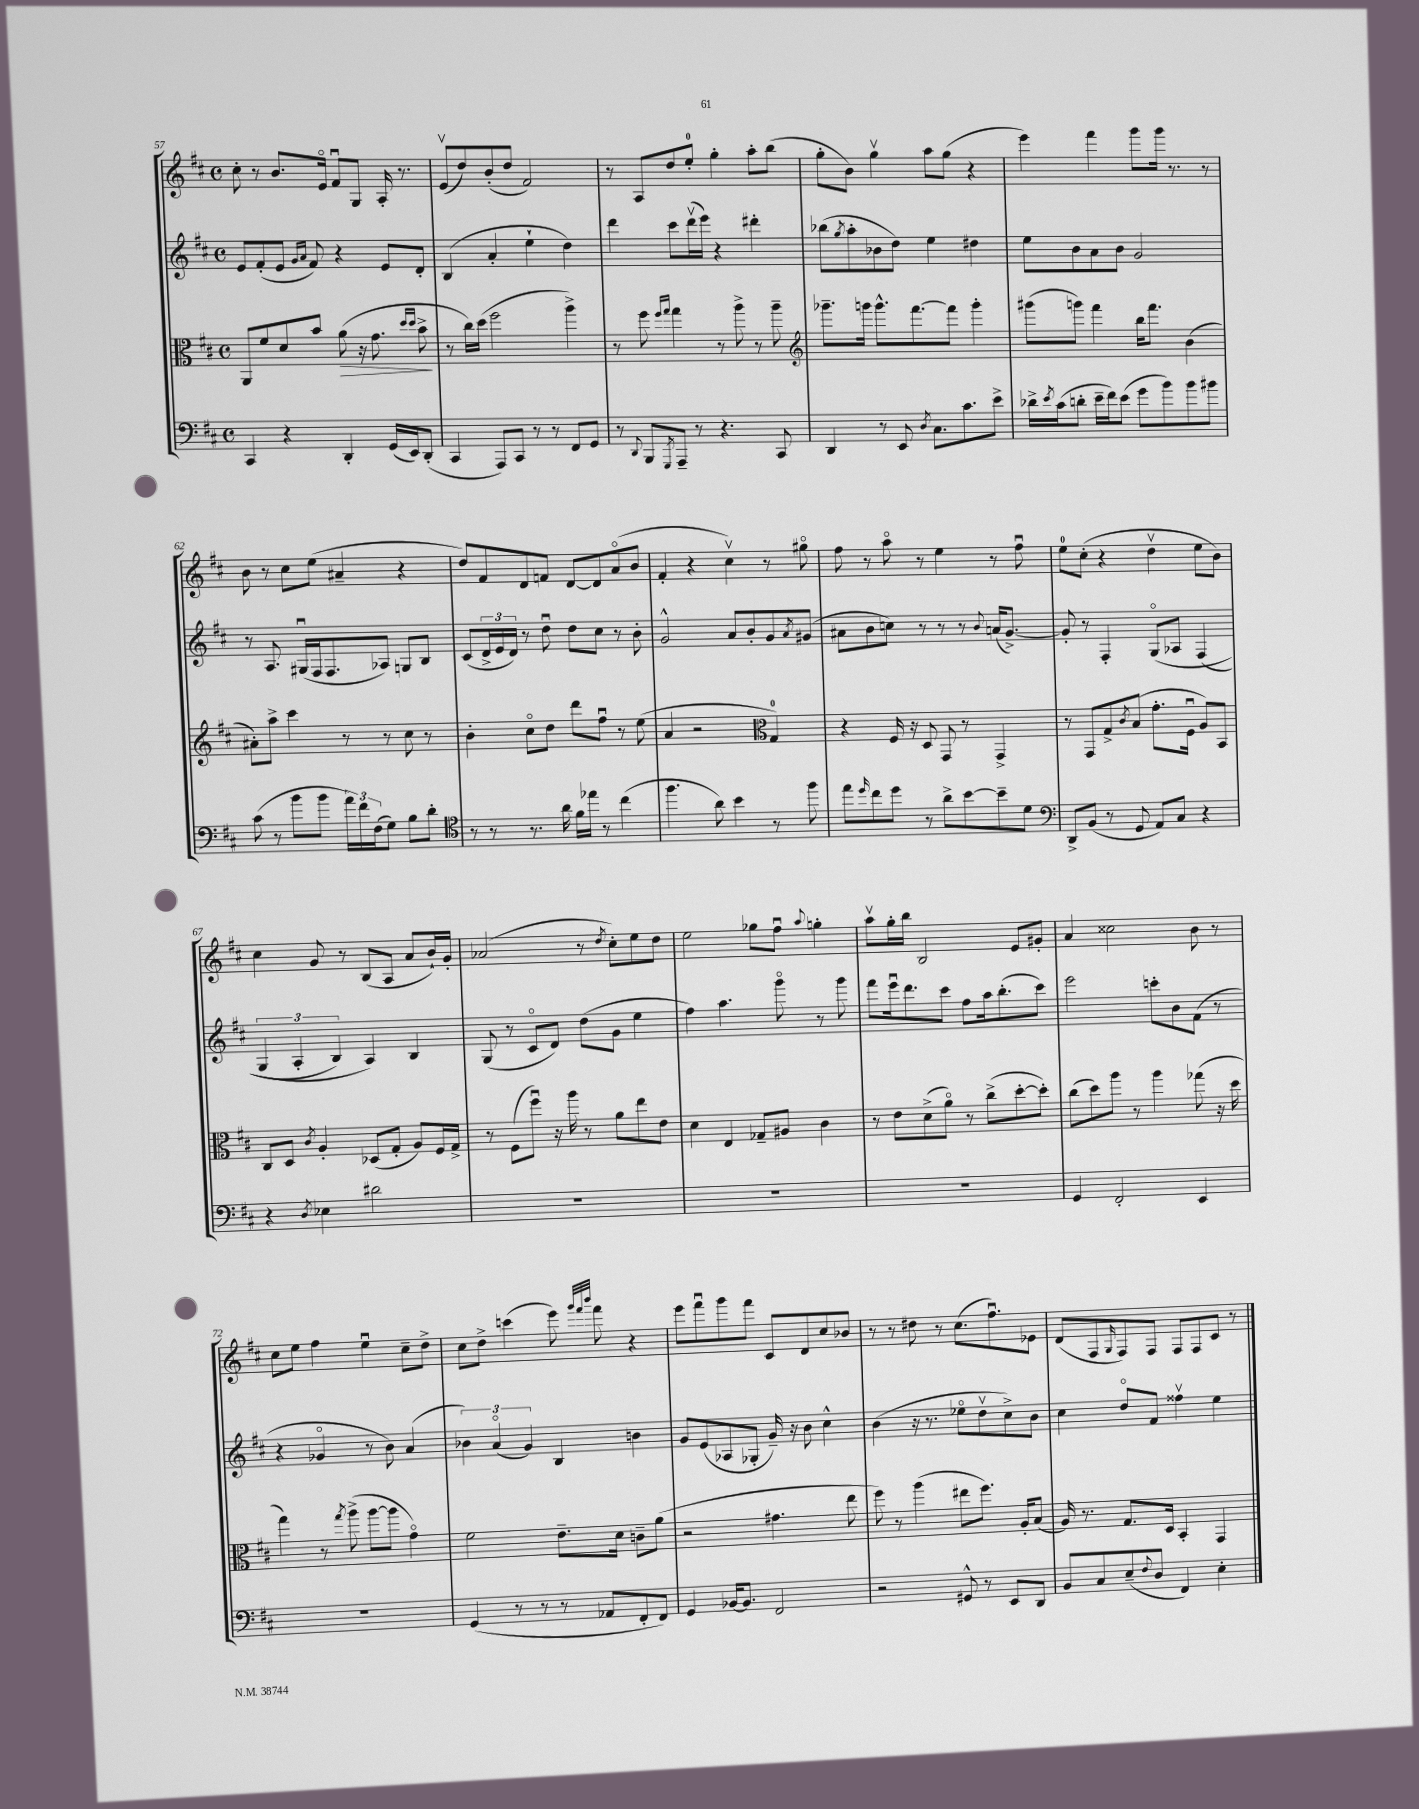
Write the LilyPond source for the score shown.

<<
\new StaffGroup <<
\new Staff = "s0" {
    \clef treble \key d \major \defaultTimeSignature \time 4/4
    cis''8-. r8 b'8. e'16\flageolet fis'8\downbow g8 a16-. r8. |
    e'8\upbow( d''8) b'8-.( d''8 fis'2) |
    r8 a8 d''8 e''8-0-. g''4-. a''8-. b''8( |
    g''8-. b'8) g''4\upbow a''8 g''8( r4 |
    e'''4) fis'''4 g'''8 g'''16 r8. r8 |
    b'8 r8 cis''8 e''8( ais'4-- r4 |
    d''8) fis'8 d'8 f'8 d'8~ d'8 a'8\flageolet( b'8 |
    fis'4-. r4 cis''4\upbow) r8 gis''8\flageolet |
    fis''8 r8 a''8\flageolet r8 e''4 r8 fis''8\downbow |
    e''8-0 cis''8-.( r4 d''4\upbow e''8 b'8) |
    cis''4 g'8 r8 b8( a8 a'8 b'16-!) g'16-. |
    aes'2( r8 \acciaccatura { d''8 } cis''8-.) e''8 d''8 |
    e''2 ges''8 fis''8\downbow \appoggiatura { a''8 } g''4-. |
    a''8\upbow g''16-. b''16 b2 e'8 gis'8-. |
    a'4 cisis''2 b'8 r8 |
    cis''8 e''8 fis''4 e''4\downbow cis''8-- d''8-> |
    cis''8 d''8-> c'''4( e'''8) \grace { g'''32 fis'''32 b'''32 } fis'''8 r4 |
    e'''8 fis'''8\downbow g'''8 fis'''8 cis'8 d'8 cis''8 bes'8 |
    r8 r8 dis''8 r8 cis''8.( fis''8.\downbow) ees'8 |
    d'8( fis8 \grace { g16 } fis8) fis8 fis8 fis8 cis'8 r8 \bar "|." |
}
\new Staff = "s1" {
    \clef treble \key d \major \defaultTimeSignature \time 4/4
    e'8 fis'8-.( e'8 \grace { g'16 a'16 } fis'8) r4 e'8 d'8-. |
    b4( a'4-. e''4-! d''4) |
    d'''4 cis'''8 d'''16\upbow( e'''16) r4 dis'''4-. |
    bes''8( \acciaccatura { g''8 } a''8-. bes'8 d''8) e''4 dis''4 |
    e''8 b'8 a'8 b'8 g'2 |
    r8 a8. gis16\downbow( fis16 fis8. aes8) g8 b8 |
    cis'8( \tuplet 3/2 { d'16-> e'16 d'16) } r8 d''8\downbow d''8 cis''8 r8 b'8-. |
    g'2-^ a'8 b'8-. g'8 \acciaccatura { a'8 } gis'8( |
    ais'8 b'8 c''8) r8 r8 r8 \appoggiatura { b'8 } a'16( g'8.~->) |
    g'8-. r8 fis4-. g8\flageolet\( aes8 fis4( |
    \tuplet 3/2 { g4 a4-. b4) } a4\) b4 |
    g8( r8 cis'8\flageolet d'8) d''8( g'8 e''4 |
    fis''4) a''4. g'''8\flageolet r8 g'''8 |
    fis'''8 e'''16\downbow d'''8. cis'''8 fis''8 a''16 b''8.-.( cis'''8) |
    e'''2 c'''8-. b'8 fis'8( r8 |
    r4 ges'4\flageolet r8 b'8) a'4( |
    \tuplet 3/2 { bes'4) a'4\flageolet( g'4) } b4 b'4 |
    g'8 e'8( aes8 ges8-. g'16--) r16 b'8 cis''4-^ |
    b'4( r16 r8. ees''8\flageolet d''8\upbow cis''8->) b'8 |
    cis''4 d''8\flageolet fis'8 fisis''4\upbow e''4 \bar "|." |
}
\new Staff = "s2" {
    \clef alto \key d \major \defaultTimeSignature \time 4/4
    a,8 fis'8 d'8 b'8 a'8\>( r16 g'8. \grace { d''16 d''16 } b'8->\! |
    r8 cis''16) d''16( fis''2 a''4->) |
    r8 fis''8 \grace { fis''16 g''16 } g''4 r8 a''8-> r8 a''8-- |
    \clef treble ges'''8.-- g'''16 g'''8.-^ fis'''8.~ fis'''8 g'''4-. |
    gis'''8( g'''8) fis'''4 b''16 fis'''8. b'4( |
    ais'8-.) a''8-> cis'''4 r8 r8 cis''8 r8 |
    b'4-. cis''8\flageolet d''8 d'''8 fis''8\downbow r8 e''8( |
    a'4 r2 \clef alto g4-0) |
    r4 fis16 r16 d8 g,8 r8 g,4-> |
    r8 g,8 g8-> \acciaccatura { cis'8 } b8( g'8.-. fis16\downbow a8) b,8 |
    cis8 d8 \acciaccatura { cis'8 } a4-. des8( g8-. a8) fis16 g16-> |
    r8 fis8( fis''8\downbow) r16 a''16 r8 a'8 e''8 e'8 |
    d'4 e4 ges8-- ais8 cis'4 |
    r8 e'8 d'8->( a'8\flageolet) r8 cis''8->( d''8~-. d''8-.) |
    cis''8( d''8) a''8 r8 a''4 ges''8( r16 d''16 |
    g''4) r8 \acciaccatura { g''8 } a''8->( a''8~ a''8 g'4\flageolet) |
    fis'2 e'8.-- d'16 c'8-- a'8( |
    r2 gis'4. e''8 |
    fis''8) r8 a''4( eis''8 fis''8.) a16-. b8( |
    a16) r8. g8. d16 b,4-. g,4 \bar "|." |
}
\new Staff = "s3" {
    \clef bass \key d \major \defaultTimeSignature \time 4/4
    cis,4 r4 d,4-. g,16( e,16) d,8-.( |
    cis,4 a,,8) cis,8 r8 r8 fis,8 g,8 |
    r8 \appoggiatura { d,8 } b,,8 \acciaccatura { g,,8 } a,,8-- r8 r4. cis,8 |
    d,4 r8 e,8 \acciaccatura { d8 } cis8. cis'8. e'8-> |
    des'16-> \acciaccatura { e'8 } cis'16( d'8-. e'16-- fis'16) e'8( g'8 b'8) b'8 bis'8 |
    cis'8( r8 b'8 b'8 \tuplet 3/2 { a'16) fis'16 fis16( } g8) b8 d'8-. |
    \clef tenor r8 r8 r8. a'16 fis'16 ees''16 r8 cis''4( |
    fis''4. a'8) b'4 r8 fis''8 |
    e''8 \grace { d''16 } cis''8 d''8 r8 a'8-> b'8~ b'8-- d'8 |
    \clef bass d,8-> b,8( r8 g,8 a,8) cis8 r4 |
    r4 \acciaccatura { d8 } ees4 dis'2 |
    R1 |
    R1 |
    R1 |
    g,4 fis,2-. e,4 |
    R1 |
    g,4( r8 r8 r8 aes,8 fis,8-. fis,8) |
    g,4 bes,16~ bes,8. fis,2 |
    r2 gis,8-^ r8 e,8 d,8 |
    b,8 cis8 e8--( \appoggiatura { fis8 } d8 fis,4) e4-. \bar "|." |
}
>>
>>
\layout { \context { \Score currentBarNumber = #57 } }
